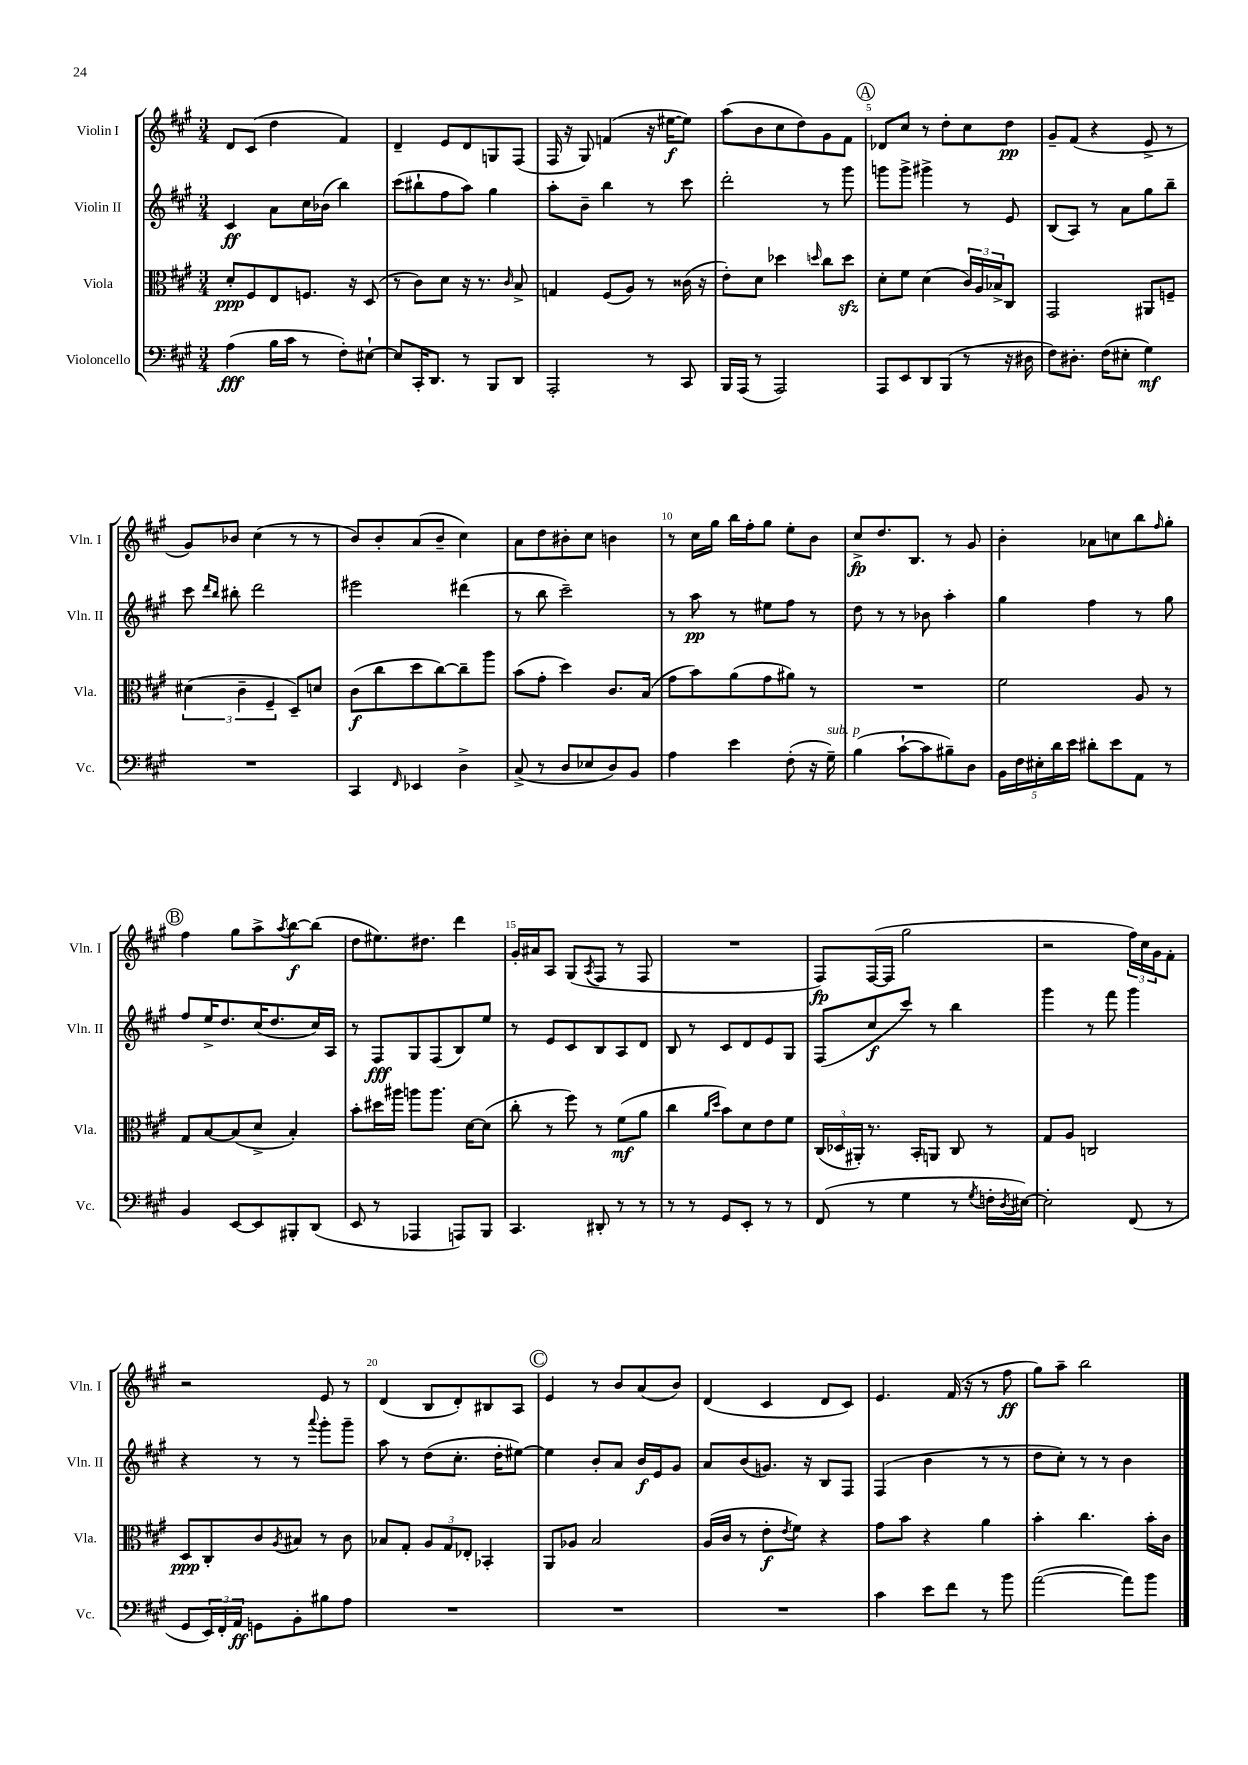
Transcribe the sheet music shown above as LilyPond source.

<<
\new StaffGroup <<
\new Staff = "s0" \with { instrumentName = "Violin I" shortInstrumentName = "Vln. I" } {
    \clef treble \key a \major \numericTimeSignature \time 3/4
    d'8 cis'8( d''4 fis'4) |
    d'4-- e'8 d'8 g8 fis8( |
    fis16 r16 gis8) f'4( r16 eis''16~\f eis''8) |
    a''8( b'8 cis''8 d''8) gis'8 fis'8 |
    \mark \markup { \circle "A" } des'8 cis''8 r8 d''8-. cis''8 d''8\pp |
    gis'8-- fis'8( r4 e'8-> r8 |
    gis'8) bes'8 cis''4( r8 r8 |
    b'8) b'8-. a'8( b'8-- cis''4) |
    a'8 d''8 bis'8-. cis''8 b'4 |
    r8 cis''16 gis''16 b''16 fis''16-. gis''8 e''8-. b'8 |
    cis''8->\fp d''8. b8. r8 gis'8 |
    b'4-. aes'8 c''8 b''8 \grace { fis''16 } gis''8-. |
    \mark \markup { \circle "B" } fis''4 gis''8 a''8-> \acciaccatura { a''8 } b''8~\f b''8( |
    d''8 eis''8.) dis''8. d'''4 |
    gis'16-. ais'16 a8 gis8( \acciaccatura { a8 } fis8 r8 fis8 |
    R2. |
    fis8\fp) fis16~( fis16 gis''2 |
    r2 \tuplet 3/2 { fis''16) cis''16 gis'16 } fis'8-. |
    r2 e'8 r8 |
    d'4( b8 d'8-.) bis8 a8 |
    \mark \markup { \circle "C" } e'4 r8 b'8 a'8( b'8) |
    d'4( cis'4 d'8 cis'8) |
    e'4. fis'16( r16 r8 fis''8\ff |
    gis''8) a''8-- b''2 \bar "|." |
}
\new Staff = "s1" \with { instrumentName = "Violin II" shortInstrumentName = "Vln. II" } {
    \clef treble \key a \major \numericTimeSignature \time 3/4
    cis'4\ff a'8 cis''16 bes'16( b''4) |
    cis'''8( bis''8-! fis''8 a''8) gis''4 |
    a''8-. b'8-- b''4 r8 cis'''8 |
    d'''2-. r8 gis'''8 |
    \mark \markup { \circle "A" } g'''8 g'''8-> gis'''4-> r8 e'8 |
    b8( a8) r8 a'8 gis''8 b''8-- |
    cis'''8 \grace { d'''16 b''16 } bis''8-. d'''2 |
    eis'''2 dis'''4( |
    r8 b''8 cis'''2--) |
    r8 a''8\pp r8 eis''8 fis''8 r8 |
    d''8 r8 r8 bes'8 a''4-. |
    gis''4 fis''4 r8 gis''8 |
    \mark \markup { \circle "B" } fis''8 e''16-> d''8. cis''16( d''8. cis''16) a16 |
    r8 fis8\fff gis8 fis8( b8) e''8 |
    r8 e'8 cis'8 b8 a8 d'8 |
    b8 r8 cis'8 d'8 e'8 gis8 |
    fis8( cis''8\f cis'''8) r8 b''4 |
    gis'''4 r8 fis'''8 gis'''4 |
    r4 r8 r8 \appoggiatura { a'''8 } gis'''8-. gis'''8-- |
    a''8 r8 d''8( cis''8.-. d''16-. eis''8~) |
    \mark \markup { \circle "C" } eis''4 b'8-. a'8 b'16\f e'16 gis'8 |
    a'8 b'8( g'8.) r16 b8 fis8 |
    fis4( b'4 r8 r8 |
    d''8 cis''8-.) r8 r8 b'4 \bar "|." |
}
\new Staff = "s2" \with { instrumentName = "Viola" shortInstrumentName = "Vla." } {
    \clef alto \key a \major \numericTimeSignature \time 3/4
    d'8-.\ppp fis8 e8 f8. r16 d8( |
    r8 cis'8) d'8 r16 r8. \grace { cis'16 } b8-> |
    g4 fis8( a8) r8 cisis'16( r16 |
    e'8-.) d'8 des''4 \grace { d''16 } cis''8 d''8\sfz |
    \mark \markup { \circle "A" } d'8-. fis'8 d'4( \tuplet 3/2 { cis'16) a16 bes16-> } cis8 |
    gis,2 ais,8 f8-- |
    \tuplet 3/2 { dis'4( cis'4-- fis4-- } d8--) d'8 |
    cis'8\f( cis''8 d''8 cis''8~) cis''8-- a''8 |
    b'8( gis'8-. d''4) cis'8. b16( |
    gis'8 b'8) a'8( gis'8 ais'8) r8 |
    R2. |
    fis'2 a8 r8 |
    \mark \markup { \circle "B" } gis8 b8~ b8( d'8-> b4-.) |
    b'8-. dis''16 ais''16 a''8 a''8. d'16~ d'8( |
    cis''8-. r8 fis''8) r8 fis'8\mf( a'8 |
    cis''4 \grace { a'16 d''16 } b'8) d'8 e'8 fis'8 |
    \tuplet 3/2 { cis16( des16 ais,16-.) } r8. b,16-. a,8 cis8 r8 |
    gis8 a8 c2 |
    d8\ppp cis8-. cis'8 \acciaccatura { a8 } bis8 r8 cis'8 |
    bes8 gis8-. \tuplet 3/2 { a8 gis8 ees8-. } bes,4-. |
    \mark \markup { \circle "C" } a,8 aes8 b2 |
    a16( cis'16 r8 e'8-.\f \acciaccatura { e'8 } fis'8) r4 |
    gis'8 b'8 r4 a'4 |
    b'4-. cis''4. b'16-. cis'16 \bar "|." |
}
\new Staff = "s3" \with { instrumentName = "Violoncello" shortInstrumentName = "Vc." } {
    \clef bass \key a \major \numericTimeSignature \time 3/4
    a4\fff( b16 cis'16 r8 fis8-.) eis8~-! |
    eis8 cis,16-. d,8. r8 b,,8 d,8 |
    a,,2-. r8 cis,8 |
    b,,16 a,,16( r8 a,,2) |
    \mark \markup { \circle "A" } a,,8 e,8 d,8 b,,8( r8 r16 dis16 |
    fis8) dis8.-. fis16( eis8-. gis4\mf) |
    R2. |
    cis,4 \grace { fis,16 } ees,4 d4-> |
    cis8->( r8 d8 ees8 d8) b,8 |
    a4 e'4 fis8-.( r16 gis16--^\markup { \italic "sub. p" }) |
    b4( cis'8~-! cis'8 bis8--) d8 |
    \tuplet 5/4 { b,16 fis16 eis16-. d'16 e'16 } dis'8-. e'8 a,8 r8 |
    \mark \markup { \circle "B" } b,4 e,8~ e,8 bis,,8-. d,8( |
    e,8 r8 aes,,4 a,,8) b,,8 |
    cis,4. dis,8-. r8 r8 |
    r8 r8 gis,8 e,8-. r8 r8 |
    fis,8( r8 gis4 r8 \acciaccatura { gis8 } f16-. \acciaccatura { d8 } eis16~) |
    eis2-. fis,8( r8 |
    gis,8 \tuplet 3/2 { e,16) fis,16-. a,16\ff } g,8 b,8-. bis8 a8 |
    R2. |
    \mark \markup { \circle "C" } R2. |
    R2. |
    cis'4 e'8 fis'8 r8 b'8 |
    a'2~( a'8) b'8 \bar "|." |
}
>>
>>
\layout { \context { \Score \override BarNumber.break-visibility = ##(#f #t #t) barNumberVisibility = #(every-nth-bar-number-visible 5) } }
